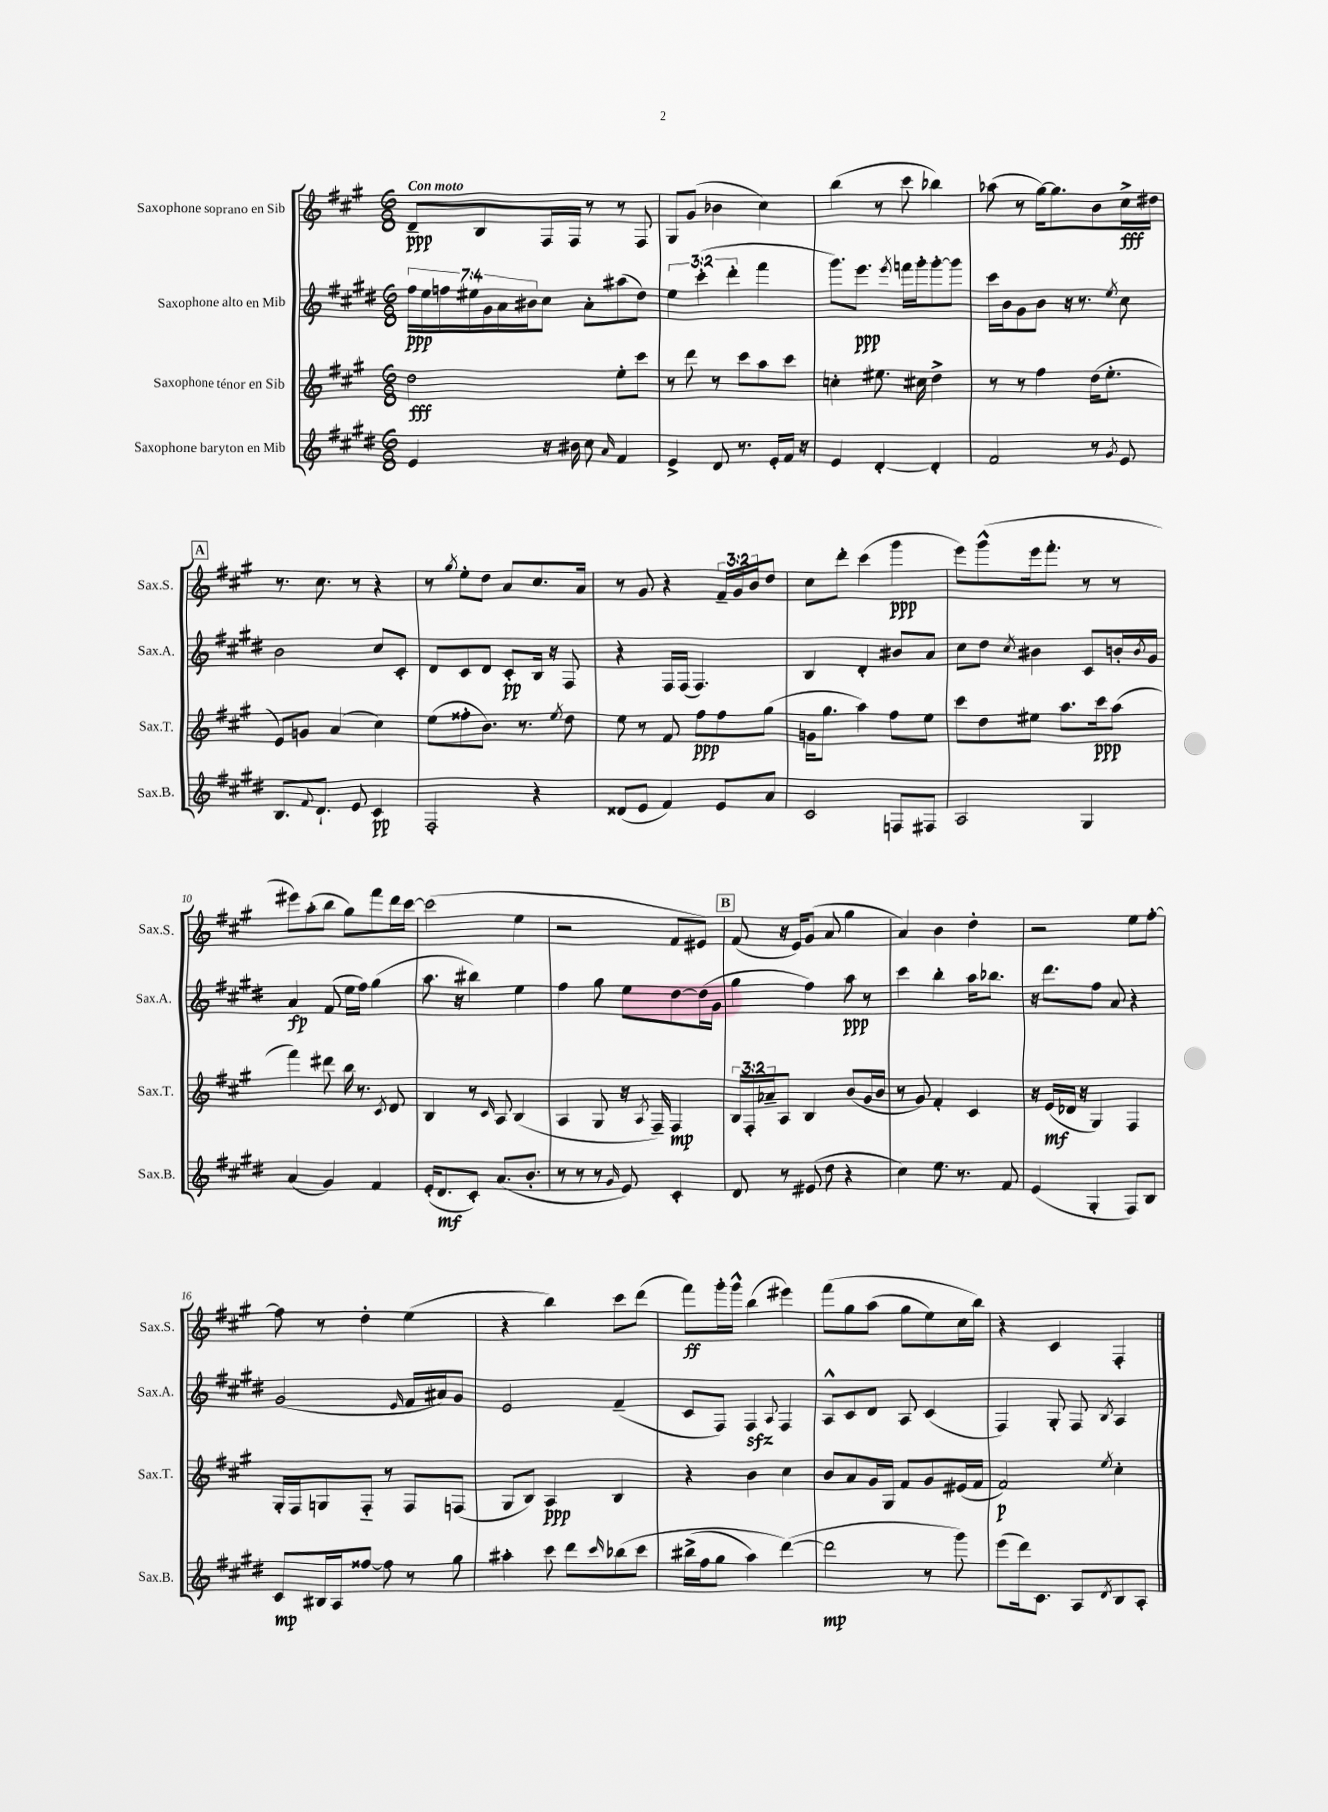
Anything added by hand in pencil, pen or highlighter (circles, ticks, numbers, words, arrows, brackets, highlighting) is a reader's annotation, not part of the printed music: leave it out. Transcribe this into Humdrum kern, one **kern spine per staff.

**kern	**kern	**kern	**kern
*staff4	*staff3	*staff2	*staff1
*clefG2	*clefG2	*clefG2	*clefG2
*k[f#c#g#d#]	*k[f#c#g#]	*k[f#c#g#d#]	*k[f#c#g#]
*M6/8	*M6/8	*M6/8	*M6/8
4e	2dd	28ff#	8d~
.	.	28ee	.
.	.	28ff	.
.	.	28ee#	.
.	.	.	8B
.	.	28g#	.
.	.	28a	.
.	.	28b#	.
16r	.	8cc#	16F#
16b#	.	.	16F#
8cc#	.	8a'	8r
16qqa	.	.	.
4f#	8ee'	(8aa#	8r
.	8ccc#	8dd#)	8F#
=	=	=	=
4e^	8r	6ee	8G#
.	8ddd	.	(8g#
.	.	(6ccc#'	.
8d#	8r	.	4b-
.	.	6ddd#'	.
8.r	8ccc#	.	.
.	8aa	4fff#	4cc#)
16e'	.	.	.
16f#	8ccc#	.	.
16r	.	.	.
=	=	=	=
4e	4cc'	8.ggg#)	(4bb
.	.	8.eee	.
[4d#'	8.ee#	.	8r
.	.	8qeee	.
.	.	16fff	8ccc#
.	16cc#	16ggg#'	.
4d#']	4dd^	[8ggg#'	4bb-)
.	.	8ggg#]	.
=	=	=	=
2f#	8r	16ccc#	(8aa-
.	.	16b	.
.	8r	8g#	8r
.	4ff#	8b	[16gg#)
.	.	.	8.gg#]
.	.	16r	.
.	.	8.r	.
8r	(16dd	.	8b
.	8.ee'	.	.
8qg#	.	8qee	.
8e	.	8cc#	16cc#^
.	.	.	16dd#
=	=	=	=
8.B	8e)	2b	8.r
.	8g	.	.
8qqf#	.	.	.
8.d#`	.	.	8.cc#
.	(4a	.	.
8e	.	.	8r
4c#	4cc#)	8cc#	4r
.	.	8c#'	.
=	=	=	=
2F#'	(8ee	8d#	8r
.	.	.	8qgg#
.	8ff##'	8c#	8ee'
.	8.b)	8d#	8dd
.	.	8c#'	8a
.	8.r	.	.
4r	.	16B	8.cc#
.	.	16r	.
.	8qee	.	.
.	8dd	8F#	.
.	.	.	16a
=	=	=	=
(8d##	8ee	4r	8r
8e	8r	.	8g#
4f#)	8f#	16F#	4r
.	.	(16F#	.
.	8ff#	4.F#)	.
8e	8ff#	.	24f#~
.	.	.	24g#
.	.	.	24b
8a	(8gg#	.	8dd
=	=	=	=
2c#	16g	4B	8cc#
.	8.gg#	.	.
.	.	.	8ddd'
.	4aa)	4d#'	(4ccc#
8F	8ff#	8b#	4ggg#
8F#	8ee	8a	.
=	=	=	=
2A	8ccc#	8cc#	8eee)
.	8dd	8dd#	(8ggg#^^
.	.	8qcc#	.
.	8ee#	4b#	16eee
.	.	.	8.fff#'
.	8.aa	.	.
4G#	.	8c#	8r
.	16ccc#	.	.
.	(8aa	16b'	8r
.	.	8qb	.
.	.	16g#	.
=	=	=	=
(4a	4fff#)	4a	8eee#)
.	.	.	(8aa'
4g#)	8ddd#	(8f#	8bb
.	16bb	16ee	8gg#)
.	8.r	16ff#)	.
4f#	.	(4gg#	8fff#
.	8qc#	.	.
.	8d	.	16ddd
.	.	.	[16ccc#
=	=	=	=
(16e'	4B	8.aa	(2ccc#]
8.d#	.	.	.
.	.	16r	.
8c#')	8r	4bb#)	.
.	16qqc#	.	.
(8.a	8A	.	.
.	(4B	4ee	4ee
8.b'	.	.	.
=	=	=	=
8r	4A	4ff#	2r
8r	.	.	.
8r	8G#	8gg#	.
16qqg#	.	.	.
8e)	16r	8ee	.
.	8qA	.	.
.	16F#~)	.	.
4c#'	4F#	[8dd#	8f#
.	.	(16dd#]	8e#)
.	.	16g#	.
=	=	=	=
8d#	24B	4gg#	(8f#
.	24F#'	.	.
.	24a-~	.	.
8r	8A	.	16r
.	.	.	16e)
(8e#	4B	4ff#)	(8g#
8dd#	.	.	8a
4r	(8b	8aa	4gg#
.	16g#	8r	.
.	16b	.	.
=	=	=	=
4cc#)	8r	4ccc#	4a)
.	8g#)	.	.
8.ee	4f#'	4bb'	4b
8.r	.	.	.
.	4c#	16aa	4dd'
.	.	8.bb-	.
8f#	.	.	.
=	=	=	=
(4e	16r	16r	2r
.	(16e	8.ddd#	.
.	16d-	.	.
.	16r	.	.
4G#'	4G#)	8ff#	.
.	.	8a	.
8F#)	4F#	4r	8ee
8B	.	.	[8ff#'
=	=	=	=
8c#	16G#'	(2g#	8ff#]
.	16F#	.	.
16B#	8G	.	8r
16A	.	.	.
[8ff##	8F#'~	.	4dd'
8ff##]	8r	.	.
.	.	16qqe	.
8r	8F#	16f#	(4ee
.	.	16a#)	.
8gg#	(8F	8g#	.
=	=	=	=
4aa#'	8G#	2e	4r
.	8B)	.	.
8ccc#	4A	.	4bb)
8ddd#	.	.	.
16qqccc#	.	.	.
&(8bb-	4B	(4f#~	8ccc#
8ccc#	.	.	(8ddd
=	=	=	=
(16bb#^	4r	8c#	8fff#)
16ff#	.	.	.
8gg#	.	8F#)	16ggg#'
.	.	.	16ggg#^^
4aa)	4b	4F#	(4bb
.	.	8qqA	.
([4ddd#&)	4cc#	4F#	4eee#)
=	=	=	=
2ddd#]	8b	8A^^	&(8fff#
.	8a	8c#	8gg#
.	16g#	8d#	(8aa
.	16G#	.	.
.	8f#	8A	8gg#
8r	8g#	(4c#	8ee)
8ggg#)	(16e#	.	16cc#
.	16f#	.	16bb&)
=	=	=	=
(8eee	2f#)	4F#)	4r
16ddd#)	.	.	.
8.c#	.	.	.
.	.	8G#'	4c#
8A	.	8F#	.
8qd#	8qee	8qB	.
8B	4cc#'	4A	4F#'
8A'	.	.	.
==	==	==	==
*-	*-	*-	*-
